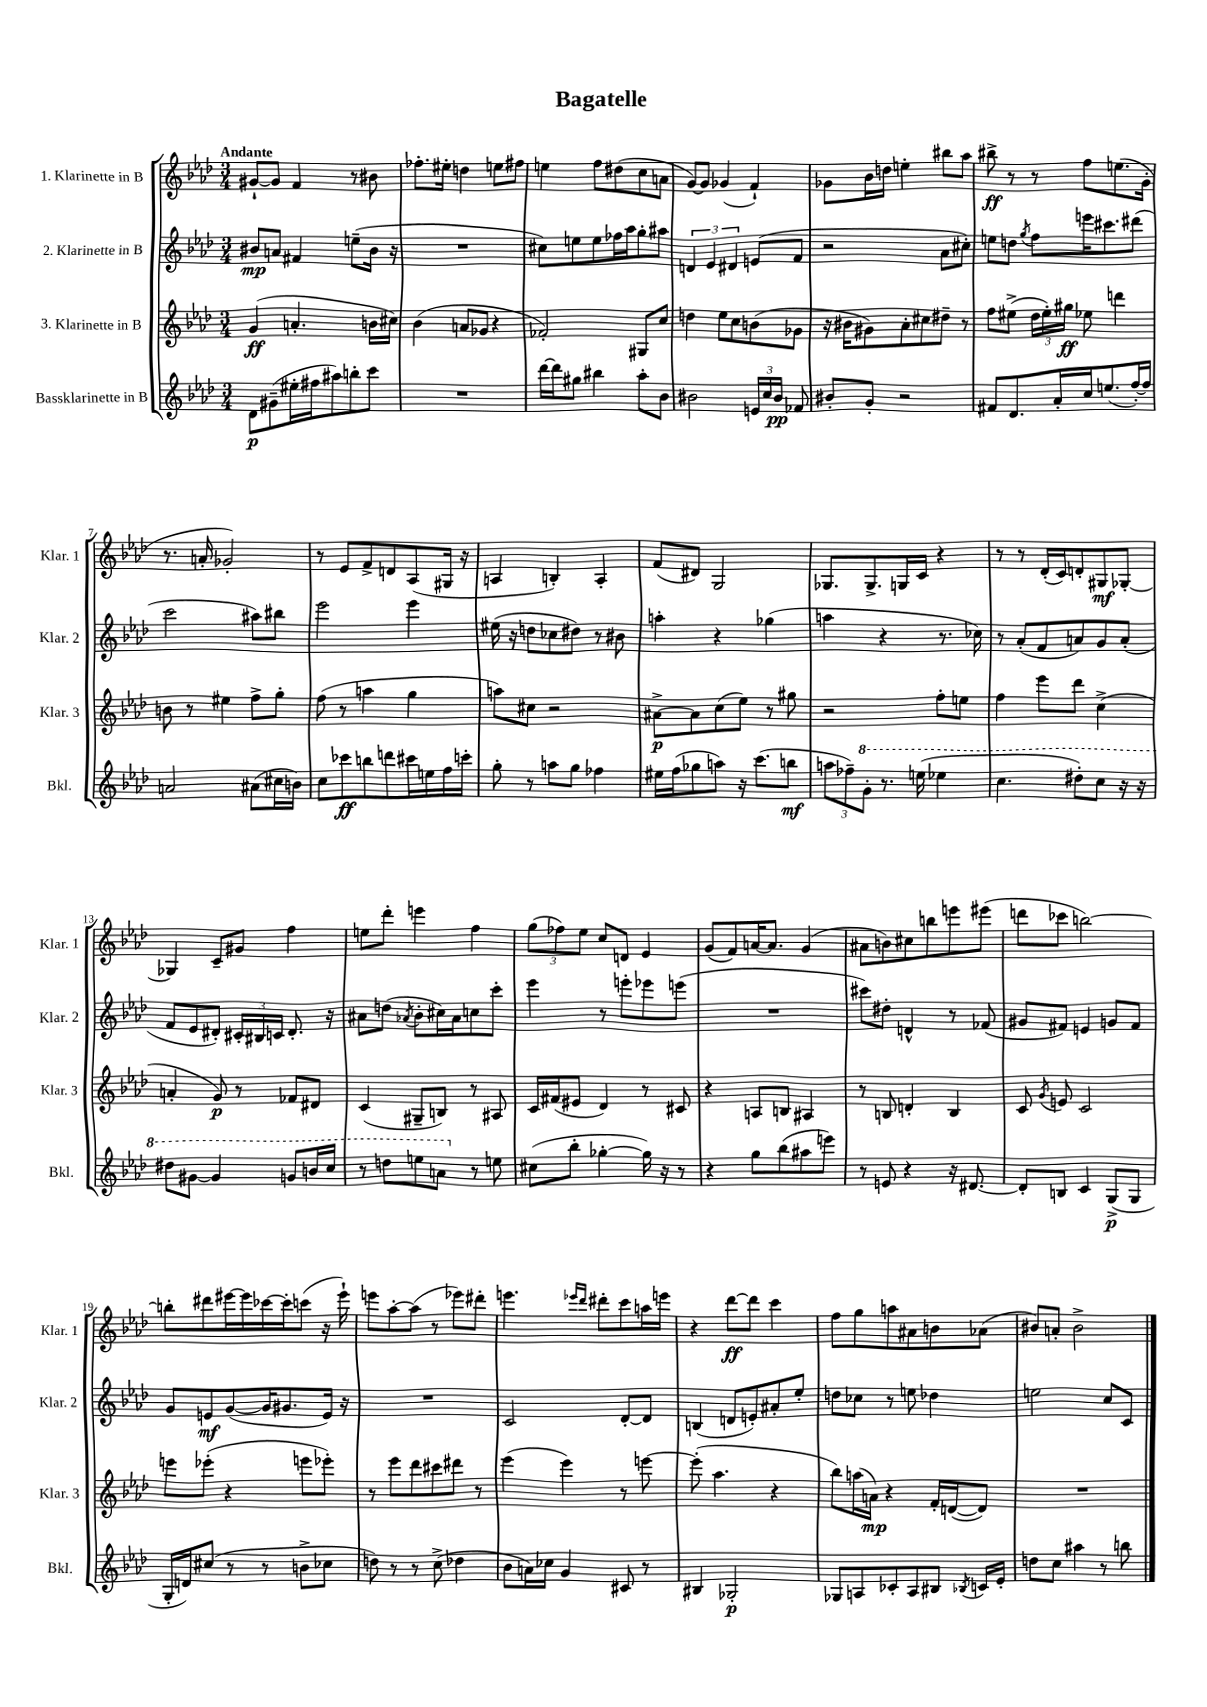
\header { title = "Bagatelle" }
<<
\new StaffGroup <<
\new Staff = "s0" \with { instrumentName = "1. Klarinette in B" shortInstrumentName = "Klar. 1" } {
    \clef treble \key aes \major \numericTimeSignature \time 3/4 \tempo "Andante"
    \autoBeamOff gis'8[~-! gis'8] f'4 r8 bis'8 |
    fes''8.[-. eis''16]-. d''4 e''8[ fis''8] |
    e''4 f''8[ dis''8( c''8 a'8] |
    g'8[~) g'8] ges'4( f'4-!) |
    ges'8[ bes'16 d''16] e''4-. bis''8[ aes''8] |
    bis''8->\ff r8 r8 f''8[ e''8.( g'16]-. |
    r8. a'16-. ges'2-.) |
    r8 ees'8[ f'8-> d'8 aes8( gis16] r16 |
    a4 b4-.) a4-. |
    f'8[( dis'8]) g2 |
    ges8.[ ges8.-> g16 c'16] r4 |
    r8 r8 des'16[-.( c'16) d'8-. gis8\mf ges8]~-. |
    ges4 c'8[-- gis'8] f''4 |
    e''8[ des'''8]-. e'''4 f''4 |
    \tuplet 3/2 { g''8[( fes''8) ees''8] } c''8[ d'8] ees'4 |
    g'8[( f'8) a'16~ a'8.] g'4( |
    ais'8[ b'8) cis''8 b''8 e'''8 eis'''8]( |
    d'''8[ ces'''8] b''2~) |
    b''8[-. dis'''8 eis'''16~ eis'''16 ces'''16~ ces'''16-. c'''8]( r16 eis'''16-!) |
    e'''8[ aes''8~-. aes''8]( r8 ees'''8[) dis'''8]-. |
    e'''4. \grace { ees'''16[ des'''16] } dis'''8[-. c'''8 a''16 e'''16] |
    r4 des'''8[~\ff des'''8] c'''4 |
    f''8[ g''8 a''8 ais'8 b'8 aes'8]( |
    bis'8[) a'8]-. bis'2-> \bar "|." |
}
\new Staff = "s1" \with { instrumentName = "2. Klarinette in B" shortInstrumentName = "Klar. 2" } {
    \clef treble \key aes \major \numericTimeSignature \time 3/4
    \autoBeamOff bis'8[\mp a'8] fis'4 e''8[--( bis'16] r16 |
    R2. |
    cis''8[) e''8 e''8 fes''16 aes''16 g''8-. ais''8] |
    \tuplet 3/2 { d'4 ees'4 dis'4 } e'8[( f'8] |
    r2 aes'8[ cis''8]-.) |
    e''8[ d''8] \acciaccatura { g''8 } f''8[ e'''16 cis'''8. dis'''8]( |
    c'''2 ais''8[) bis''8] |
    ees'''2 ees'''4 |
    eis''16( r16 d''8[ ces''8 dis''8]) r8 bis'8 |
    a''4-. r4 ges''4( |
    a''4 r4 r8. ces''16) |
    r8 aes'8[-.( f'8 a'8) g'8 a'8]-.( |
    f'8[ ees'8 dis'8]-.) \tuplet 3/2 { cis'16[-. bis16 c'16] } dis'8.-. r16 |
    ais'8[ d''8]( \acciaccatura { aes'8 } bes'8[-. cis''16) aes'16 c''8 c'''8]-. |
    ees'''4 r8 e'''8[-. ees'''8 e'''8]( |
    R2. |
    cis'''8[) dis''8]-. d'4-^ r8 fes'8( |
    gis'8[ fis'8]) e'4 g'8[ fis'8] |
    g'8[ e'8\mf g'8~( g'16 gis'8. e'16]) r16 |
    R2. |
    c'2 des'8[~-. des'8] |
    b4( d'8[ e'8-.) ais'8-. ees''8]-. |
    d''8[ ces''8] r8 e''8 des''4 |
    e''2 c''8[ c'8] \bar "|." |
}
\new Staff = "s2" \with { instrumentName = "3. Klarinette in B" shortInstrumentName = "Klar. 3" } {
    \clef treble \key aes \major \numericTimeSignature \time 3/4
    \autoBeamOff g'4\ff( a'4.-. b'16[ cis''16]) |
    bes'4( a'8[ ges'8] r4 |
    fes'2-.) gis8[ c''8] |
    d''4 ees''8[ c''8 b'8( ges'8] |
    r16 bis'16[ gis'8) aes'8-. cis''8 dis''8]-- r8 |
    f''8[ eis''8]->( \tuplet 3/2 { des''16[ eis''16-.) gis''16]\ff } ees''8 d'''4 |
    b'8 r8 eis''4 f''8[-> g''8]-. |
    f''8( r8 a''4 g''4 |
    a''8[) cis''8] r2 |
    ais'8[~->\p ais'8 c''8( ees''8]) r8 gis''8 |
    r2 f''8[-. e''8] |
    f''4 ees'''8[ des'''8] c''4->( |
    a'4-. g'8\p) r8 fes'8[ dis'8] |
    c'4( gis8[-- b8]) r8 ais8 |
    c'16[ fis'16( eis'8] des'4) r8 cis'8 |
    r4 a8[ b8] ais4 |
    r8 b8 d'4-. b4 |
    c'8 \acciaccatura { g'8 } e'8 c'2 |
    e'''8[ ees'''8]-.( r4 e'''8[ ees'''8]-.) |
    r8 ees'''8[ des'''8 cis'''8 dis'''8] r8 |
    ees'''4( ees'''4) r8 e'''8~ |
    e'''8-.( aes''4. r4 |
    bes''8[) a''16( a'16]\mp) r4 f'16[-. d'16~( d'8]) |
    R2. \bar "|." |
}
\new Staff = "s3" \with { instrumentName = "Bassklarinette in B" shortInstrumentName = "Bkl." } {
    \clef treble \key aes \major \numericTimeSignature \time 3/4
    \autoBeamOff des'8[\p gis'8--( eis''16-. fis''16 ais''8) b''8-. c'''8] |
    R2. |
    des'''16[~ des'''16 gis''8] bis''4 aes''8[-. bes'8] |
    bis'2 \tuplet 3/2 { e'16[ c''16 bis'16]\pp } fes'8 |
    bis'8[-. g'8]-. r2 |
    fis'8[ des'8. aes'16-. c''16 e''8.( f''16~-.) f''16] |
    a'2 ais'8[( cis''16 b'16]) |
    c''8[ ces'''8\ff b''8 d'''8 cis'''16 e''16 f''16 c'''16]-. |
    g''8-. r8 a''8[ g''8] fes''4 |
    eis''16[ f''16( ges''8 a''8]) r16 c'''8.[( b''8]\mf |
    \tuplet 3/2 { a''8[ fes''8--) \ottava #1 g''8]-. } r8. e'''16( ees'''4 |
    c'''4. dis'''8[-.) c'''8] r16 r16 |
    dis'''8[ gis''8]~ gis''4 g''8[ b''16 c'''16] |
    r8 d'''8[ e'''8 a''8] \ottava #0 r8 e''8 |
    cis''8[( bes''8]-. ges''4~-. ges''16) r16 r8 |
    r4 g''8[ bes''8( ais''8 e'''8]) |
    r8 e'8 r4 r16 dis'8.~ |
    dis'8[-. b8] c'4 g8[->\p( g8] |
    g16[-. d'16) cis''8]( r8 r8 b'8[-> ces''8] |
    d''8) r8 r8 c''8->( des''4 |
    bes'8[ a'16) ces''16] g'4 cis'8 r8 |
    bis4 ges2-.\p |
    ges8[ a8 ces'8-. a8 bis8] \acciaccatura { bes8 } c'16[ ees'16]-. |
    d''8[ c''8] ais''4 r8 b''8 \bar "|." |
}
>>
>>
